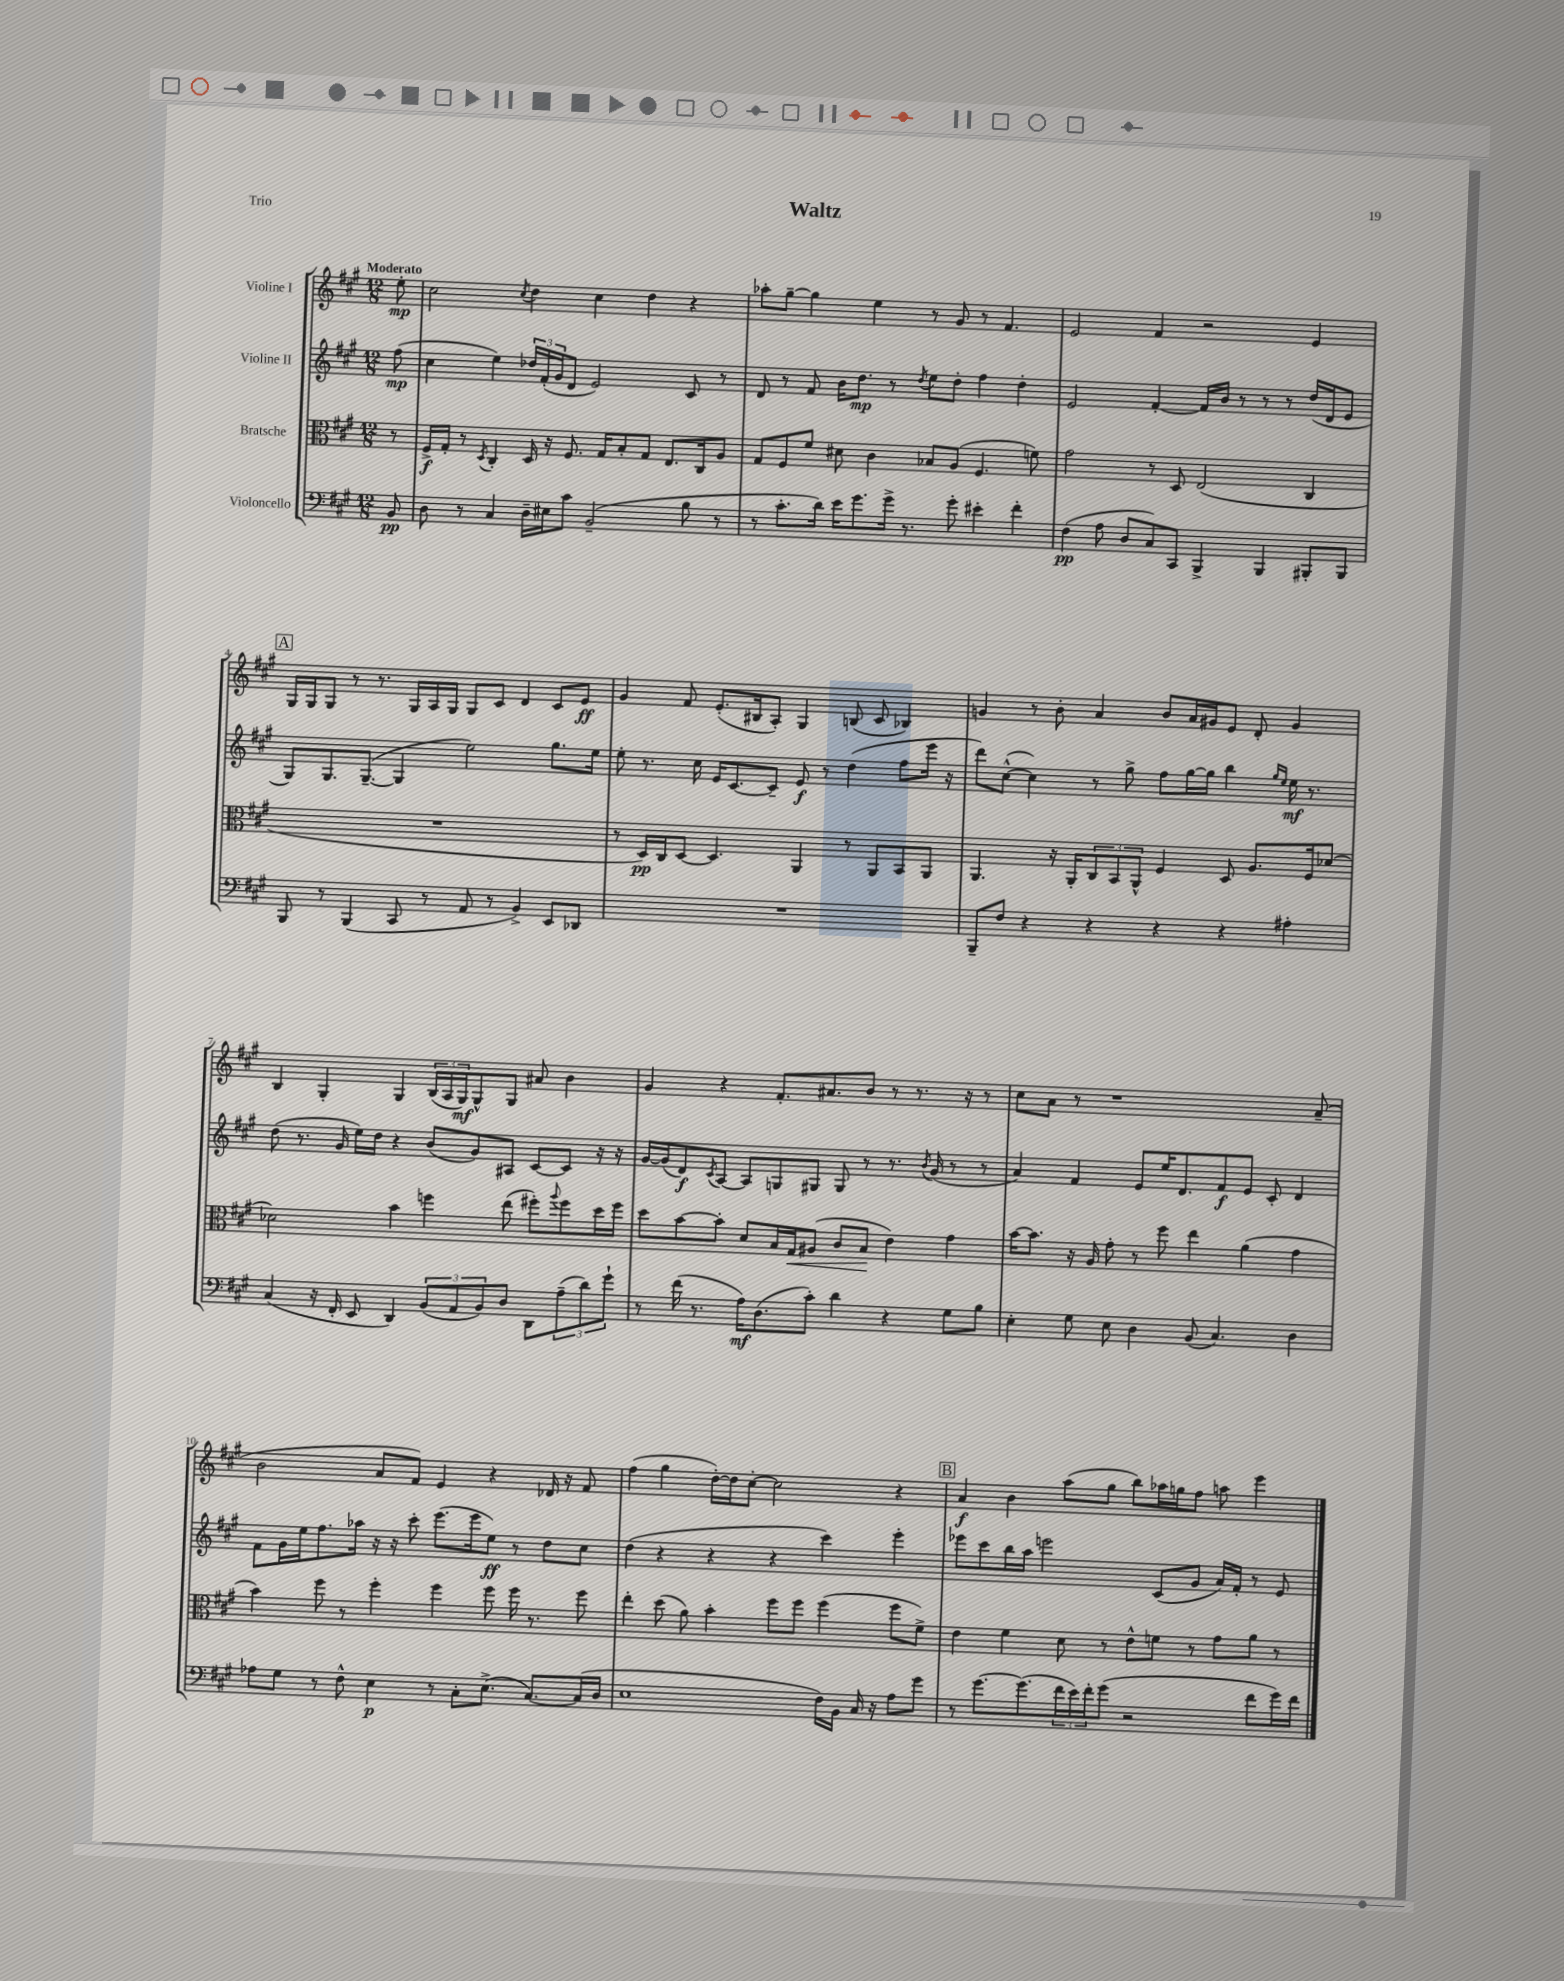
\header { title = "Waltz" piece = "Trio" }
<<
\new StaffGroup <<
\new Staff = "s0" \with { instrumentName = "Violine I" } {
    \clef treble \key a \major \numericTimeSignature \time 12/8 \partial 8 \tempo "Moderato"
    e''8-.\mp |
    cis''2 \acciaccatura { cis''8 } d''4 cis''4 d''4 r4 |
    aes''8-. gis''8~-- gis''4 e''4 r8 gis'8 r8 fis'4. |
    e'2 fis'4 r2 e'4 |
    \mark \markup { \box "A" } gis16 gis16 gis8 r8 r8. gis16 a16 gis16 gis8 cis'8 d'4 cis'8 e'8\ff |
    gis'4 fis'8 e'8.-.( bis16 a8-.) gis4 b8( cis'8 bes4) |
    g'4 r8 b'8-. a'4 b'8 a'16 gis'16 e'8 d'8-. gis'4 |
    b4 gis4-. gis4 \tuplet 3/2 { b16( a16 gis16\mf) } gis8-^ gis8 ais'8 b'4 |
    gis'4 r4 fis'8.-. ais'8. b'8 r8 r8. r16 r8 |
    cis''8 a'8 r8 r1 a'8--( |
    b'2 a'8 fis'8) e'4 r4 des'16 r16 fis'8 |
    fis''4( gis''4 d''16~-.) d''16 cis''8~-. cis''2 r4 |
    \mark \markup { \box "B" } a'4\f b'4 a''8( gis''8 b''8) aes''16 g''16 fis''8 a''8 e'''4 \bar "|." |
}
\new Staff = "s1" \with { instrumentName = "Violine II" } {
    \clef treble \key a \major \numericTimeSignature \time 12/8 \partial 8
    fis''8\mp( |
    cis''4 e''4) \tuplet 3/2 { des''16 fis'16-.( gis'16 } d'8 e'2) cis'8 r8 |
    d'8 r8 fis'8 b'16 d''8.\mp r8 \acciaccatura { d''8 } e''8 d''8-. fis''4 d''4-. |
    e'2 fis'4~-. fis'16 b'16 r8 r8 r8 d''16( d'16 e'8 |
    \mark \markup { \box "A" } gis8) gis8. gis8.~--( gis4 e''2) gis''8. e''16 |
    e''8-. r8. cis''16 e'16 cis'8.~ cis'8-- e'8\f r8 d''4( fis''8 e'''16 r16 |
    d'''8) cis''8~-^( cis''4) r8 gis''8-> fis''8 gis''16~ gis''16 b''4 \grace { gis''16 e''16 } e''16\mf r8. |
    d''8( r8. gis'16 e''16) d''16 r4 b'8( gis'8) ais8 cis'8~ cis'8 r16 r16 |
    gis'16~ gis'16( d'8\f) \acciaccatura { cis'8 } a8~ a8 g8 gis8 gis8 r8 r8. \acciaccatura { b'8 } gis'16( r8 r8 |
    a'4) fis'4 e'8 e''16 d'8. fis'8\f e'8 cis'8-. d'4 |
    fis'8 gis'16 e''16 fis''8. aes''16 r16 r16 cis'''8-. e'''8.( e'''16 e''8\ff) r8 d''8 cis''8 |
    d''4( r4 r4 r4 cis'''4) e'''4-. |
    \mark \markup { \box "B" } ees'''8 cis'''8 b''16 a''16 e'''2 cis'8( gis'8 a'16) fis'16-. r8 e'8 \bar "|." |
}
\new Staff = "s2" \with { instrumentName = "Bratsche" } {
    \clef alto \key a \major \numericTimeSignature \time 12/8 \partial 8
    r8 |
    fis16->\f gis16-. r8 \acciaccatura { d8 } cis4-. d16 r16 fis8. gis16 b8-. gis8 e8. cis16 a8 |
    gis8 fis8 fis'8 dis'8 cis'4 bes8 a8( fis4. f'8) |
    gis'2 r8 d8 e2( cis4 |
    \mark \markup { \box "A" } R1. |
    r8 d16\pp) cis16 d8~ d4. a,4 r8 a,8 b,8 a,8 |
    a,4. r16 a,16-. \tuplet 3/2 { cis8 b,8 a,8-^ } fis4 d8 a8. fis16 des'8~ |
    des'2 b'4 f''4 e''8( fis''8-.) \appoggiatura { a''8 } fis''8 d''16 fis''16 |
    d''8 b'8~ b'8-. d'8 b16 gis16\< ais8( cis'8 b8\! e'4) gis'4 |
    b'16~ b'8. r16 a16 gis'8-. r8 fis''8 e''4 a'4( gis'4 |
    b'4) fis''8 r8 fis''4-. fis''4 fis''8 fis''16 r8. fis''8 |
    e''4-. d''8( a'8) b'4-. fis''8 fis''8 fis''4( fis''8 fis'8->) |
    \mark \markup { \box "B" } e'4 fis'4 d'8 r8 e'8-^ f'8 r8 gis'8 a'8 r8 \bar "|." |
}
\new Staff = "s3" \with { instrumentName = "Violoncello" } {
    \clef bass \key a \major \numericTimeSignature \time 12/8 \partial 8
    b,8\pp |
    d8 r8 cis4 d16-- eis16 cis'8 b,2--( b8 r8 |
    r8 cis'8.-. d'16) e'16 gis'8. gis'16-> r8. gis'8-. eis'4-. fis'4-. |
    fis4\pp( a8 d8 cis8) cis,8 b,,4-> b,,4 bis,,8-. bis,,8 |
    \mark \markup { \box "A" } b,,8 r8 b,,4( cis,8 r8 a,8 r8 b,4->) e,8 des,8 |
    R1. |
    b,,8-- fis8 r4 r4 r4 r4 ais4-. |
    cis4( r16 fis,16-. e,8 d,4) \tuplet 3/2 { b,8( a,8 b,8) } d8 d,8 \tuplet 3/2 { a8--( d'8) gis'8-! } |
    r8 fis'16( r8. a16\mf) d8.( cis'8-.) d'4 r4 gis8 b8 |
    e4-. gis8 e8 d4 b,8( cis4.) d4 |
    aes8 gis8 r8 fis8-^ e4\p r8 cis8-. e8.->( cis8.~) cis16( d16 |
    e1 fis16) b,16 cis16 r16 a8 gis'8 |
    \mark \markup { \box "B" } r8 gis'8.~ gis'8.( \tuplet 3/2 { fis'16 e'16) fis'16-. } gis'8( r2 fis'8 gis'16) fis'16 \bar "|." |
}
>>
>>
